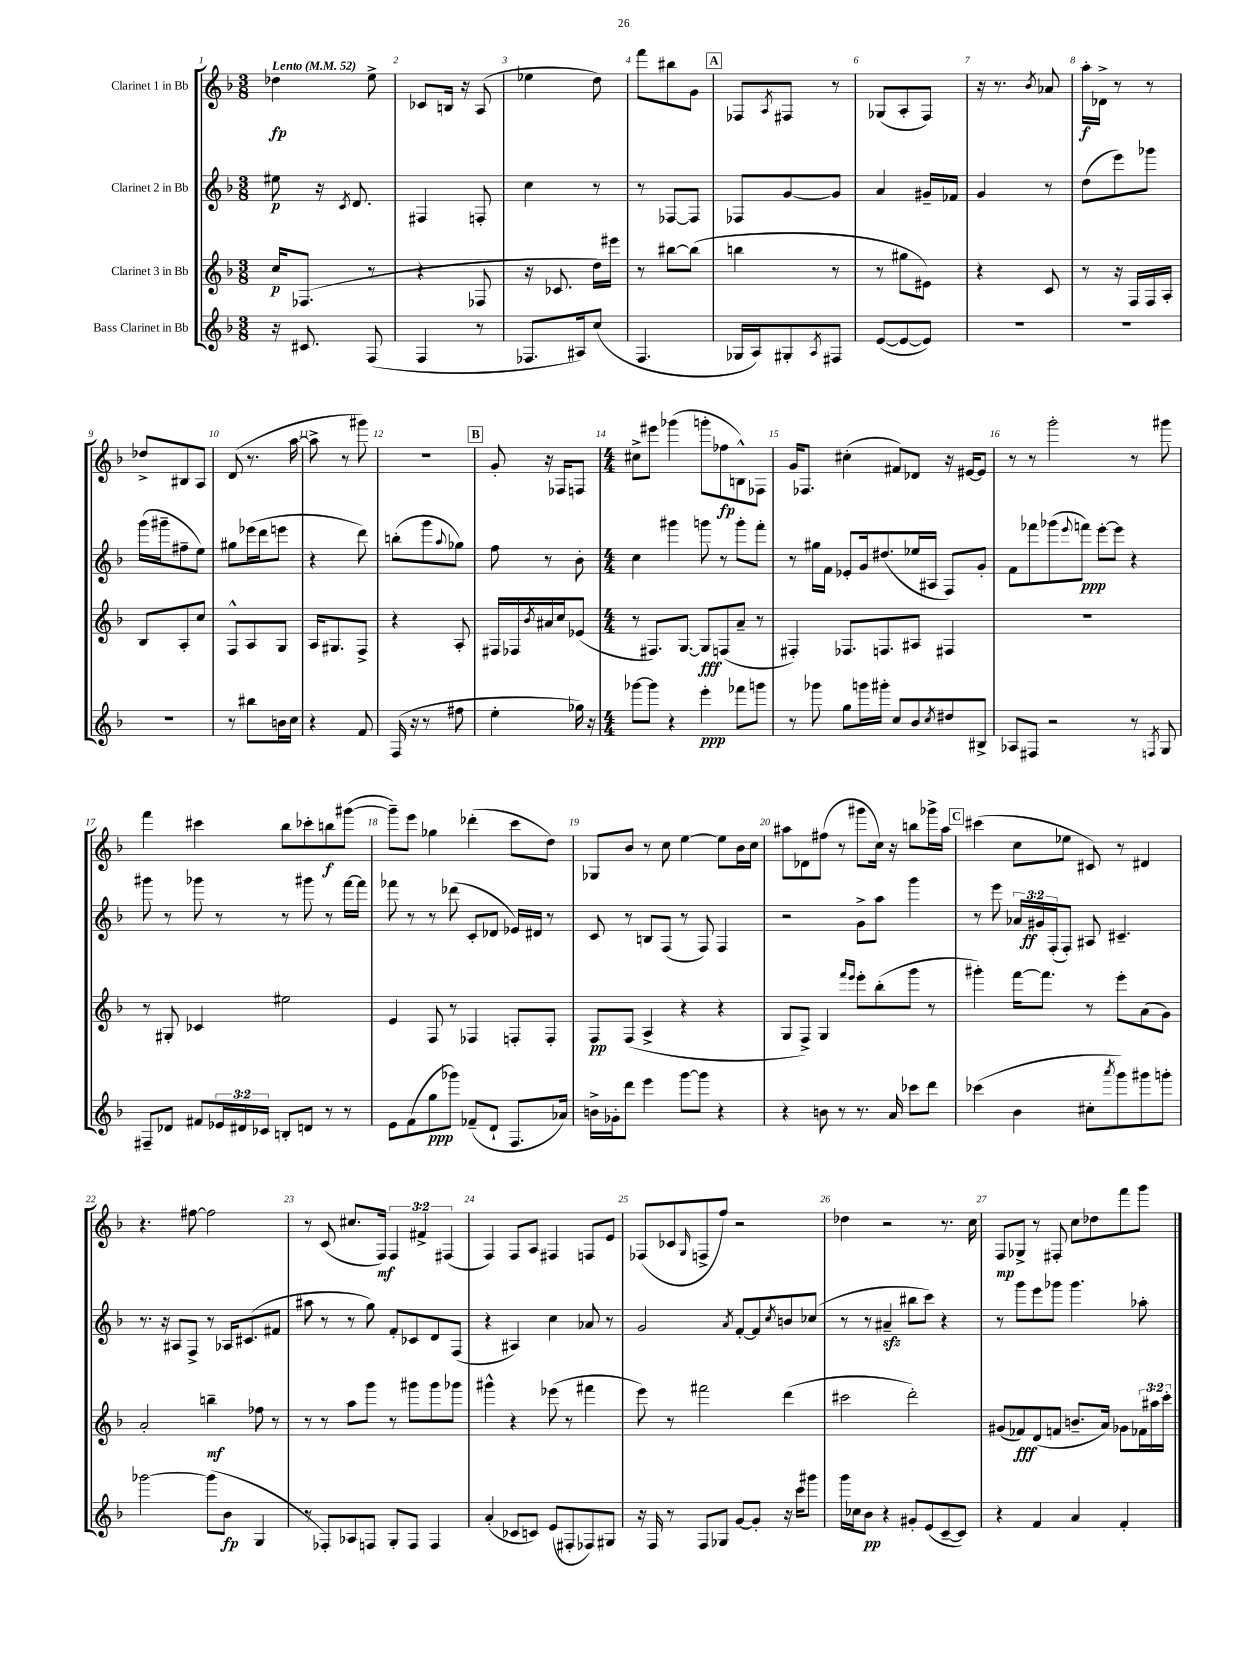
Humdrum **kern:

**kern	**dynam	**kern	**dynam	**kern	**dynam	**kern	**dynam
*part4	*part4	*part3	*part3	*part2	*part2	*part1	*part1
*staff4	*staff4	*staff3	*staff3	*staff2	*staff2	*staff1	*staff1
*I"Bass Clarinet in Bb	*	*I"Clarinet 3 in Bb	*	*I"Clarinet 2 in Bb	*	*I"Clarinet 1 in Bb	*
*clefG2	*	*clefG2	*	*clefG2	*	*clefG2	*
*k[b-]	*	*k[b-]	*	*k[b-]	*	*k[b-]	*
*M3/8	*	*M3/8	*	*M3/8	*	*M3/8	*
*MM52	*	*MM52	*	*MM52	*	*MM52	*
=1	=1	=1	=1	=1	=1	=1	=1
!	!	!	!	!	!	!LO:TX:a:B:t=Lento	!
16r	.	16cc/KL	p	8ee#X\	p	4dd-X\	fp
8.c#X/	.	(8.F-X/J	.	.	.	.	.
.	.	.	.	16r	.	.	.
.	.	.	.	8qc/	.	.	.
.	.	.	.	8.d/	.	.	.
(8F/	.	8r	.	.	.	8ee^\	.
=2	=2	=2	=2	=2	=2	=2	=2
4F/	.	4r	.	4F#X/	.	8c-X/L	.
.	.	.	.	.	.	16Bn/Jk	.
.	.	.	.	.	.	16r	.
8r	.	8F-X/	.	8Fn'/	.	(8A/	.
=3	=3	=3	=3	=3	=3	=3	=3
8.F-X/L	.	16r	.	4cc\	.	4ee-X\	.
.	.	8.c-X/	.	.	.	.	.
16A#X/k)	.	.	.	.	.	.	.
(8cc/J	.	16dd\LL)	.	8r	.	8dd\)	.
.	.	16eee#X\JJ	.	.	.	.	.
=4	=4	=4	=4	=4	=4	=4	=4
4.F/	.	8r	.	8r	.	8fff\L	.
.	.	[8bb#X\L	.	[8F-X/L	.	8bb#X\	.
.	.	(8bb#\J]	.	8F-/J]	.	8g\J	.
!!LO:REH:place=s1:t=A
=5	=5	=5	=5	=5	=5	=5	=5
16G-X/LL	.	4bbn\	.	8F-X/L	.	8F-X/L	.
16A/J)	.	.	.	.	.	.	.
.	.	.	.	.	.	8qA/	.
8G#X'/	.	.	.	[8g/	.	8F#X/J	.
8qA/	.	.	.	.	.	.	.
8F#X/J	.	8r	.	8g/J]	.	8r	.
=6	=6	=6	=6	=6	=6	=6	=6
([8e/L	.	8r	.	4a/	.	(8G-X/L	.
8e/_	.	8gg#X\L	.	.	.	8A'/	.
8e/J])	.	8e#X\J)	.	16g#X~/LL	.	8F/J)	.
.	.	.	.	16f-X/JJ	.	.	.
=7	=7	=7	=7	=7	=7	=7	=7
4.r	.	4r	.	4g/	.	16r	.
.	.	.	.	.	.	8.r	.
.	.	.	.	.	.	8qb-/	.
.	.	8c/	.	8r	.	8a-X/	.
=8	=8	=8	=8	=8	=8	=8	=8
4.r	.	8r	.	(8dd\L	.	16aa'\LL	f
.	.	.	.	.	.	16d-X^\JJ	.
.	.	16r	.	8eee\)	.	8r	.
.	.	16F/LL	.	.	.	.	.
.	.	16F/	.	8ggg-X\J	.	8r	.
.	.	16A'/JJ	.	.	.	.	.
!!LO:LB:g=z
=9	=9	=9	=9	=9	=9	=9	=9
4.r	.	8B-/L	.	(16ggg\LL	.	8dd-X^/L	.
.	.	.	.	16ggg#X~\J	.	.	.
.	.	8A'/	.	8ff#X~\	.	8B#X/	.
.	.	8cc/J	.	8ee\J)	.	8A/J	.
=10	=10	=10	=10	=10	=10	=10	=10
8r	.	8F^^/L	.	8gg#X\L	.	(8d/	.
8bb#X\L	.	8A/	.	(16eee-X\L	.	8.r	.
.	.	.	.	16ddd\J	.	.	.
16bn\L	.	8G/J	.	8eeen\J	.	.	.
16cc\JJ	.	.	.	.	.	[16aa\	.
=11	=11	=11	=11	=11	=11	=11	=11
4r	.	16A/KL	.	4r	.	8aa^\]	.
.	.	8.G#X/	.	.	.	.	.
.	.	.	.	.	.	8r	.
8f/	.	8F^/J	.	8ddd\)	.	8ggg#X\)	.
=12	=12	=12	=12	=12	=12	=12	=12
(16F/	.	4r	.	(8bbn'\L	.	4.r	.
16r	.	.	.	.	.	.	.
8r	.	.	.	8ggg\	.	.	.
.	.	.	.	8qqaa/	.	.	.
8ff#X\	.	8A'/	.	8gg-X\J)	.	.	.
!!LO:REH:place=s1:t=B
=13	=13	=13	=13	=13	=13	=13	=13
4ee'\	.	16F#X/LL	.	8ff\	.	8g'/	.
.	.	16F-X/	.	.	.	.	.
.	.	8qb-/	.	.	.	.	.
.	.	16a#X/	.	8r	.	16r	.
.	.	16cc/J	.	.	.	16F-X/KL	.
16gg-X\)	.	(8e-X/J	.	8b-'\	.	8Fn/J	.
16r	.	.	.	.	.	.	.
=14	=14	=14	=14	=14	=14	=14	=14
*M4/4	*	*M4/4	*	*M4/4	*	*M4/4	*
[8ggg-X\L	.	8r	.	4cc\	.	8cc#X^\L	.
8ggg-\J]	.	8.F#X/L)	.	.	.	8eee#X\J	.
4r	.	.	.	4ggg#X\	.	(4ggg-X\	.
.	.	[8.G/J	.	.	.	.	.
4eee'\	ppp	8G/L]	fff	8gggn\	.	8gggn'\L	.
.	.	(8Fn/	.	8r	.	8ff-X\	fp
8fff-X\L	.	8a~/J	.	8ggg'\L	.	8Bn^^\)	.
8gggn\J	.	8r	.	8fff'\J	.	8F-X\J	.
=15	=15	=15	=15	=15	=15	=15	=15
8r	.	4F#X'/)	.	8r	.	16g/KL	.
.	.	.	.	.	.	8.F-X/J	.
8ggg-X\	.	.	.	16gg#X\LL	.	.	.
.	.	.	.	16f\JJ	.	.	.
8gg\L	.	8.F-X/L	.	8e-X'/L	.	(4cc#X'\	.
16gggn\L	.	.	.	16g/k	.	.	.
16ggg#X'\JJ	.	8.Fn/	.	(8.dd#X/	.	.	.
8cc/L	.	.	.	.	.	8f#X/L)	.
8b-/	.	8A#X/J	.	16ee-X/L	.	8d-X/J	.
.	.	.	.	16A#X/JJ	.	.	.
8qcc/	.	.	.	.	.	.	.
8dd#X/	.	4F#X/	.	8F/L)	.	16r	.
.	.	.	.	.	.	[16e#X/KL	.
8B#X^/J	.	.	.	8g'/J	.	8e#/J]	.
=16	=16	=16	=16	=16	=16	=16	=16
8A-X/L	.	1r	.	8f\L	.	8r	.
8F#X/J	.	.	.	8fff-X\	.	8r	.
2r	.	.	.	(8ggg-X\	.	2ggg'\	.
.	.	.	.	8qqeee/	.	.	.
.	.	.	.	8fffn\J)	ppp	.	.
.	.	.	.	[8eee'\L	.	.	.
.	.	.	.	8eee\J]	.	.	.
8r	.	.	.	4r	.	8r	.
8qFn/	.	.	.	.	.	.	.
8G/	.	.	.	.	.	8ggg#X\	.
!!LO:LB:g=z
=17	=17	=17	=17	=17	=17	=17	=17
8F#X~/L	.	8r	.	8ggg#X\	.	4fff\	.
8d-X/J	.	8G#X'/	.	8r	.	.	.
8f#X/L	.	4c-X/	.	8ggg-X\	.	4ccc#X\	.
24e-X/L	.	.	.	8r	.	.	.
24d#X/	.	.	.	.	.	.	.
24c-X/JJ	.	.	.	.	.	.	.
8Bn'/L	.	2ee#X\	.	8r	.	8bb-\L	.
8dn/J	.	.	.	8ggg#X\	.	8ccc-X'\	.
8r	.	.	.	8r	.	8bbn\	f
8r	.	.	.	[16fff\LL	.	([8ggg#X\J	.
.	.	.	.	16fff\JJ]	.	.	.
=18	=18	=18	=18	=18	=18	=18	=18
8e\L	.	4e/	.	8fff-X\	.	8ggg#~\L])	.
(8f\	.	.	.	8r	.	8eee\J	.
8gg\	ppp	8F/	.	8r	.	4gg-X\	.
8ggg-X\J)	.	8r	.	(8ddd-X\	.	.	.
(8f-X~/L	.	4F-X/	.	8c'/L	.	(4ddd-X'\	.
8d`/J	.	.	.	8d-X/J	.	.	.
8.F/L	.	8Fn'/L	.	16e-X/LL)	.	8ccc\L	.
.	.	.	.	16d#X/JJ	.	.	.
.	.	8F'/J	.	8r	.	8dd\J)	.
16a-X/Jk)	.	.	.	.	.	.	.
=19	=19	=19	=19	=19	=19	=19	=19
16bn^\LL	.	8F/L	pp	8c/	.	8G-X/L	.
16g-X'\J	.	.	.	.	.	.	.
8ddd\J	.	(8F/J	.	8r	.	8b-/J	.
4eee\	.	4A^/	.	8Bn/L	.	8r	.
.	.	.	.	(8F/J	.	8cc\	.
[8ggg\L	.	4r	.	8r	.	[4ee\	.
8ggg\J]	.	.	.	8F/)	.	.	.
4r	.	4r	.	4F/	.	8ee\L]	.
.	.	.	.	.	.	16b-\L	.
.	.	.	.	.	.	16cc\JJ	.
=20	=20	=20	=20	=20	=20	=20	=20
4r	.	8G/L	.	2r	.	8aa#X\L	.
.	.	8F^/J)	.	.	.	8d-X\	.
8bn\	.	4G/	.	.	.	(8ff#X\J	.
8r	.	.	.	.	.	8r	.
.	.	16qqfff/LL	.	.	.	.	.
.	.	16qqeee/JJ	.	.	.	.	.
8.r	.	8eee'\L	.	8g^\L	.	8ggg#X\L	.
.	.	(8bb-'\	.	8aa\J	.	16cc\Jk)	.
16a/	.	.	.	.	.	16r	.
8ccc-X\L	.	8ggg\J	.	4ggg\	.	8bbn\L	.
8ddd\J	.	8r	.	.	.	16ggg-X^\L	.
.	.	.	.	.	.	16aa#\JJ	.
!!LO:REH:place=s1:t=C
=21	=21	=21	=21	=21	=21	=21	=21
(4ccc-X\	.	4ggg#X'\)	.	8r	.	(4ccc#X\	.
.	.	.	.	8eee\	.	.	.
4b-\	.	[16fff\KL	.	24a-X/LL	.	8cc\L	.
.	.	.	.	24g#X/	ff	.	.
.	.	8.fff\J]	.	.	.	.	.
.	.	.	.	(24F'/J	.	.	.
.	.	.	.	8F'/J)	.	8ee-X\J	.
8cc#X'\L	.	8r	.	8A#X/	.	8c#X/)	.
8qaaa/	.	.	.	.	.	.	.
8ggg\)	.	8eee'\L	.	4.c#X~/	.	8r	.
8ggg#X\	.	(8a\	.	.	.	4d#X/	.
8gggn'\J	.	8g\J)	.	.	.	.	.
!!LO:LB:g=z
=22	=22	=22	=22	=22	=22	=22	=22
[2ggg-X\	.	2a'/	.	8.r	.	4.r	.
.	.	.	.	16r	.	.	.
.	.	.	.	8A#X/L	.	.	.
.	.	.	.	8F^/J	.	[8ff#X\	.
(8ggg-\L]	.	4bbn~\	mf	8r	.	2ff#\]	.
8b-\J	fp	.	.	16A-X/KL	.	.	.
.	.	.	.	(8.c#X/	.	.	.
4G/	.	8ff-X\	.	.	.	.	.
.	.	8r	.	8f#X/J	.	.	.
=23	=23	=23	=23	=23	=23	=23	=23
8r	.	8r	.	8aa#X\	.	8r	.
8F-X'/L)	.	8r	.	8r	.	(8c/	.
8A-X/	.	8aa\L	.	8r	.	8.cc#X/L	.
8Fn/J	.	8ggg\J	.	8gg\)	.	.	.
.	.	.	.	.	.	16F/Jk)	mf
8G'/L	.	8r	.	8f'/L	.	6F/	.
8F/J	.	8ggg#X\L	.	8c-X/	.	.	.
.	.	.	.	.	.	6f#X^/	.
4F/	.	8ggg#\	.	8d/	.	.	.
.	.	.	.	.	.	(6F#X/	.
.	.	8ggg-X\J	.	(8F/J	.	.	.
=24	=24	=24	=24	=24	=24	=24	=24
(4a'/	.	4ggg#X^^\	.	4r	.	4F/)	.
8c-X/L	.	4r	.	4A#X/)	.	8F/L	.
8cn/J)	.	.	.	.	.	8A/J	.
(8e/L	.	(8eee-X\	.	4cc\	.	4F#X/	.
8F#X'/	.	8r	.	.	.	.	.
8F-X/)	.	4fff#X\	.	8a-X/	.	8Fn/L	.
8G#X/J	.	.	.	8r	.	8e/J	.
=25	=25	=25	=25	=25	=25	=25	=25
16r	.	8eee\)	.	2g/	.	(8F-X/L	.
16F/	.	.	.	.	.	.	.
8r	.	8r	.	.	.	8c-X/	.
.	.	.	.	.	.	16qqG/	.
8F/L	.	2fff#X\	.	.	.	8Fn^/	.
8G-X/J	.	.	.	.	.	8ff/J)	.
.	.	.	.	8qa/	.	.	.
[8g/L	.	.	.	[8f'/L	.	2r	.
8g'/J]	.	.	.	8f/]	.	.	.
.	.	.	.	8qcc/	.	.	.
16r	.	(4ddd\	.	8bn/	.	.	.
16ccc\KL	.	.	.	.	.	.	.
8ggg#X\J	.	.	.	(8cc-X/J	.	.	.
=26	=26	=26	=26	=26	=26	=26	=26
16ggg\LL	.	2ccc#X\	.	8r	.	4dd-X\	.
16cc-X\J	.	.	.	.	.	.	.
8b-\J	pp	.	.	8r	.	.	.
4r	.	.	.	4a#Xzz~/	.	2r	.
8g#X'/L	.	2ddd'\)	.	8bb#X\L	.	.	.
(8e/	.	.	.	8ccc\J)	.	.	.
[8c~/	.	.	.	4r	.	8.r	.
8c/J])	.	.	.	.	.	.	.
.	.	.	.	.	.	16cc\	.
=27	=27	=27	=27	=27	=27	=27	=27
4r	.	(8g#X/L	.	8r	.	8F/L	mp
.	.	8f-X/)	fff	8ggg\L	.	8G-X^/J	.
4f/	.	(8d/	.	8eee\	.	8r	.
.	.	8fn/J	.	8ggg-X\J	.	8F#X'/	.
4a/	.	8.bn~/L	.	4.ggg-\	.	8cc\L	.
.	.	.	.	.	.	8dd-X\	.
.	.	16a/Jk)	.	.	.	.	.
4f'/	.	8g-X\L	.	.	.	8fff\	.
.	.	24f-X\L	.	8aa-X'\	.	8ggg\J	.
.	.	24aa#X\	.	.	.	.	.
.	.	24ccc'\JJ	.	.	.	.	.
==	==	==	==	==	==	==	==
*-	*-	*-	*-	*-	*-	*-	*-
